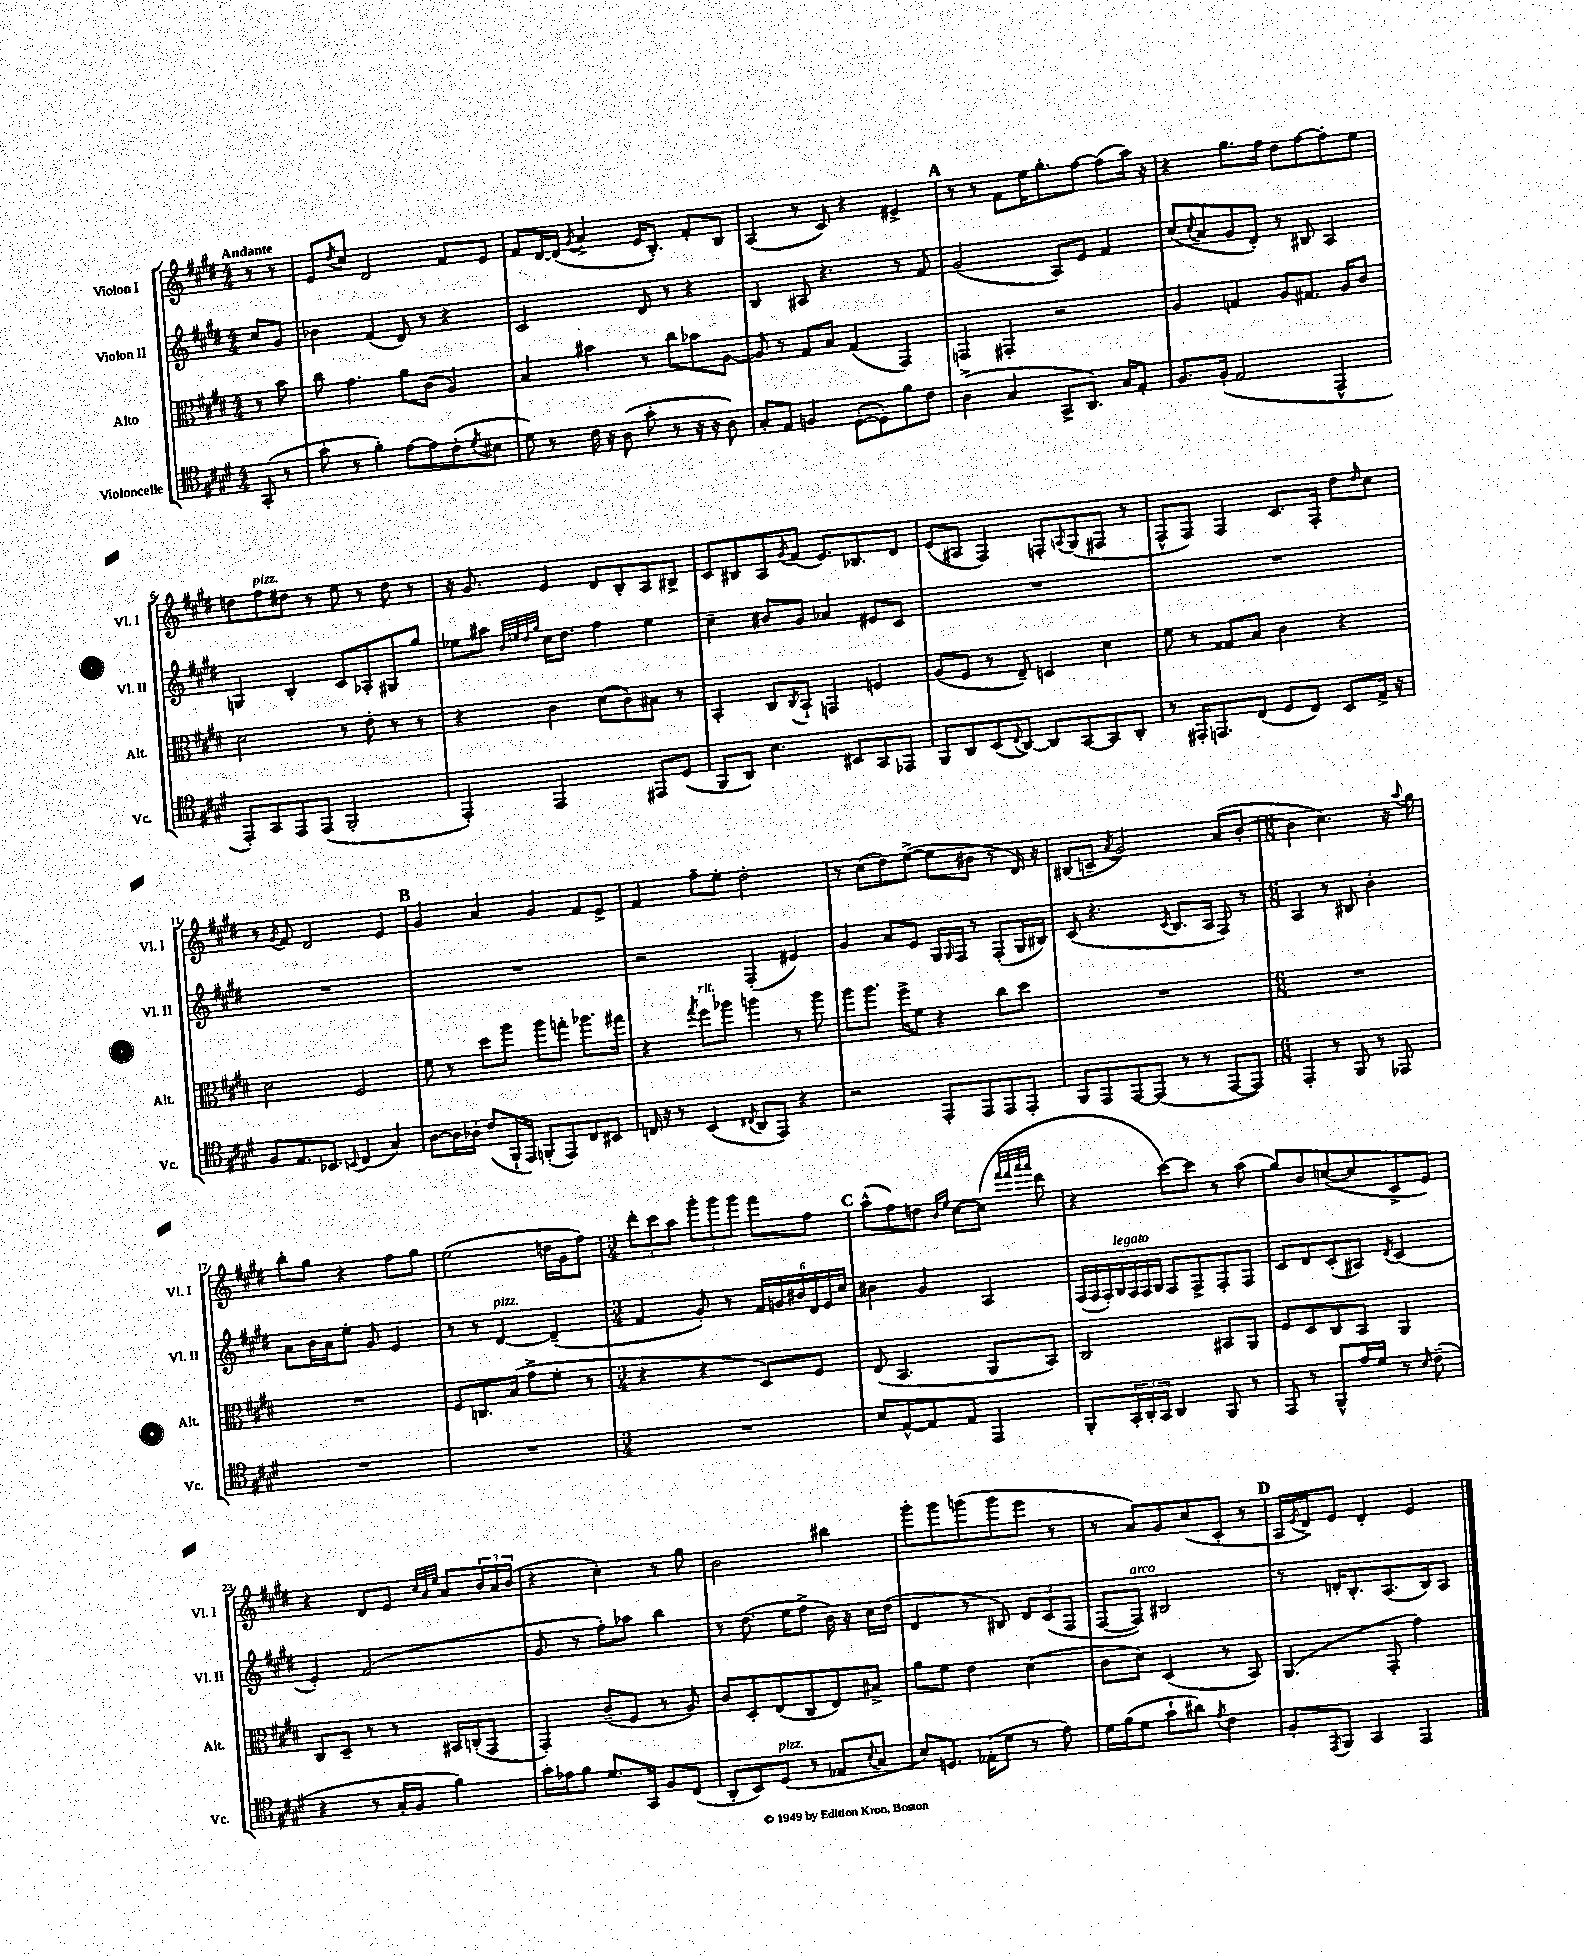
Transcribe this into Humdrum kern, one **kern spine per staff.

**kern	**kern	**kern	**kern
*staff4	*staff3	*staff2	*staff1
*clefC4	*clefC3	*clefG2	*clefG2
*k[f#c#g#d#]	*k[f#c#g#d#]	*k[f#c#g#d#]	*k[f#c#g#d#]
*M4/4	*M4/4	*M4/4	*M4/4
(8GG#'	8r	8cc#	8r
8r	8b	8g#	8r
=	=	=	=
8g#'	8cc#	4b-	8e
.	.	.	8qdd#
8r	4.g#	.	8cc#
4f#')	.	(4f#	2d#
[8e	8a	8d#)	.
8e]	(8c#	8r	.
(8c#'	4A)	4r	8f#
8qd#	.	.	.
8B#	.	.	8e
=	=	=	=
8d#)	4B	2c#	8f#
8r	.	.	[16d#
.	.	.	(16d#]
.	.	.	8qg#
16c#	4b#	.	4a^
16r	.	.	.
(8A	.	.	.
8g#'	8r	8d#	16e
.	.	.	8.B')
8r	8cc#	8r	.
16r	8b-	4r	8f#'
16r	.	.	.
8A)	[8A	.	8B
=	=	=	=
8G#'	8A]	4B	(4A
8E	8r	.	.
4F	8G#	8A#	8r
.	8B	4.r	8c#)
([8D#'	(4G#	.	4r
8D#'])	.	.	.
8f#	4GG#)	8r	4e#^
8c#	.	8f#	.
=	=	=	=
(4A^	4GG	(2g#	8r
.	.	.	8r
4G#	4GG#'	.	8f#
.	.	.	16ee
.	.	.	8.gg#'
8GG#^	2r	8A)	.
8.AA)	.	8e	[8ff#
.	.	4f#	(8ff#]
16G#	.	.	.
8E'	.	.	16aa)
.	.	.	16r
=	=	=	=
8.F#	4A	(8cc#	4r
.	.	8qqcc#	.
.	.	8a	.
(16F#'	.	.	.
2E	4G	8g#	8.gg#
.	.	8d#')	.
.	.	.	16ff#
.	8A	8r	8dd#
.	8.G#	8B#	[8ff#
4EE^^	.	4A	8ff#']
.	16A	.	.
.	8c#	.	8ee
=	=	=	=
8EE')	2d#	4G	8dd
8GG#	.	.	8ff#
8EE	.	4B'	8dd#
(8EE	.	.	8r
2FF#'	8r	8c#	8ee
.	8e'	8A-'	8r
.	8r	8G#	8dd#
.	8r	8gg#	8r
=	=	=	=
4EE')	4r	8ee-	16r
.	.	.	8.g#
.	.	8aa#	.
.	.	32qqb	.
.	.	32qqee	.
.	.	32qqdd#	.
.	.	32qqgg#	.
2EE	4c#	16cc#	4e
.	.	8.dd#	.
.	(8d#	4ff#	8d#
.	8c#)	.	8B'
8EE#	8B#	4ee	8A
(8D#	8r	.	8B#^
=	=	=	=
8FF#	4BB'	4cc#~	8c#
8AA)	.	.	8B#
4.B	8C#	8b#	8A
.	8qC#	.	8qg#
.	8BB`	8g#	(8f#
.	4GG	4a-	8.e)
8BB#	.	.	.
.	.	.	8.B-
8GG#	4F	8e#	.
8EE-	.	8c#	8d#
=	=	=	=
8FF#	(8A	1r	(8e
8AA	8F#	.	8A#
(8BB	8r	.	4F#)
8qqC#	.	.	.
[8AA)	8E~)	.	.
8AA]	4D	.	8F'
.	.	.	8qqA
[8GG#	.	.	(8G#
8GG#]	4d#	.	8F#
8AA'	.	.	8r
=	=	=	=
8r	8f#	1r	8F#^^
16EE#'	8r	.	8F#)
8.EE	.	.	.
.	8G##	.	4F#
(8C#	8B	.	.
8D#	4c#	.	8.c#
8C#)	.	.	.
.	.	.	16F#'
8BB	4r	.	8dd#
.	.	.	16qqdd#
16E^	.	.	8cc#
16r	.	.	.
=	=	=	=
8F#	2d#	1r	8r
.	.	.	8qg#
8.E	.	.	8f#
.	.	.	2d#
8.BB-	.	.	.
8qqBB	.	.	.
(4C#	2F#	.	.
4G#)	.	.	4e
=	=	=	=
[8A	8f#	1r	4g#
16A]	8r	.	.
16A-'	.	.	.
(8c#	8dd#	.	4a
16FF#`	8aa	.	.
16EE)	.	.	.
(8FF'	8aa	.	4g#
8EE)	8gg'	.	.
8C#	8.aa-	.	8f#
8BB#	.	.	8e^
.	16gg#	.	.
=	=	=	=
16C	4r	2r	4f#
16r	.	.	.
8r	.	.	.
.	8qgg#	.	.
(4BB	8ff#	.	8ff#~
.	8aa-	.	8ee'
8qqC#	.	.	.
8AA	4aa	(4F#'	2dd#'
8EE)	.	.	.
4r	8r	4e#)	.
.	8aa	.	.
=	=	=	=
2r	8aa	4g#	8r
.	8.aa	.	(8cc#
.	.	8a	8dd#)
.	16ff#^	.	.
.	8f#	8e	([8ee^
8EE'	4r	16G#	8ee]
.	.	16qqG#	.
.	.	16F#	.
8EE	.	8r	8b#
8EE	8cc#	(8F#'	8r
8EE'	8dd#	16G#	16d#)
.	.	16B#)	16r
=	=	=	=
8FF#	1r	(8c#	(8B#
8EE	.	4.r	8c~
.	.	.	8qa
[8EE	.	.	2g#)
(8EE]	.	.	.
.	.	8qc#	.
8r	.	8.B	.
8r	.	.	.
.	.	16A	.
[8EE	.	8F#)	(8a
8EE])	.	8r	[8b'
=	=	=	=
*M6/8	*M6/8	*M6/8	*M6/8
4EE'	2.r	4A	4b]
8r	.	8r	4.cc#)
8FF#	.	8B#	.
8r	.	4b'	.
8EE-	.	.	16r
.	.	.	8qqaa
.	.	.	16gg#
=	=	=	=
2.r	2.r	8a	8bb'
.	.	16b	8gg#
.	.	16a	.
.	.	8ee'	4r
.	.	8g#	.
.	.	4e	8ff#
.	.	.	8gg#
=	=	=	=
2.r	8F#	8r	(2ee
.	8.C	8r	.
.	.	[4d#	.
.	(16B	.	.
.	8g#^	.	.
.	8f#'	(4d#~]	16dd
.	.	.	16g#
.	8r	.	8ff#)
=	=	=	=
*M3/4	*M3/4	*M3/4	*M3/4
2.r	4r	4f#	12ddd#'
.	.	.	12ccc#
.	.	.	12aa
.	4r	8g#')	12ggg#'
.	.	.	12ggg#
.	.	8r	.
.	.	.	12ggg#
.	8D#)	24f#	8fff#
.	.	24g	.
.	.	24b#	.
.	8F#	24d#	8ff#
.	.	24e	.
.	.	24cc#	.
=	=	=	=
8B	(8E	4b#	(8aa^^
[8E^^	4.BB	.	8ff#)
8E]	.	4g#	8dd
.	.	.	16qqb
.	.	.	16qqee
8E	.	.	[8cc#
4EE	8AA	4A	(8cc#]
.	.	.	32qqfff#
.	.	.	32qqfff#
.	.	.	32qqaaa
.	.	.	32qqaaa
.	8BB)	.	8ddd#
=	=	=	=
8FF#'	2C#	(28F#	4r
.	.	28F#	.
.	.	28F#')	.
.	.	28G#	.
24GG#'	.	.	.
.	.	28F#	.
24AA'	.	.	.
.	.	28F#	.
24GG#	.	.	.
.	.	28G#	.
4AA	.	8F#	[8ccc#)
.	.	8F#^	8ccc#]
8FF#	8BB#	8F#'	8r
8r	8AA	8F#	(8aa
=	=	=	=
8EE	8F#	8c#	8gg#)
8r	8D#	8d#	8b
8FF#^^	8C#	(8c#'	([8cc
16e	8BB	8A#)	8cc]
16d#	.	.	.
.	.	8qd#	.
8r	4AA	(4c#	8c#^
16qqB	.	.	.
(8c#~	.	.	8e)
=	=	=	=
4r	8C#	4e')	4r
.	8D#~	.	.
8r	8r	(2f#	8d#
16G#'	8r	.	8e
16F#	.	.	.
.	.	.	32qqcc#
.	.	.	32qqa
.	.	.	32qqee
4f#)	16BB#	.	8a
.	(16C'	.	.
.	8GG#	.	24b
.	.	.	24a
.	.	.	(24b
=	=	=	=
16g#'	4GG#')	8g#	4r
16e-	.	.	.
8f#	.	8r	.
8.d#	(8c#~	8ff#')	4cc#')
.	8F#	8aa-	.
16GG#	.	.	.
8F#	8r	4bb	8r
(8C#	8A)	.	8gg#
=	=	=	=
8AA'	8c#	8r	2b
8BB)	8D#'	(8.dd#	.
(8D#	(8E	.	.
.	.	16ee	.
8r	8C#	8ff#^	.
8E-	8E)	16b)	4bb#
.	.	16r	.
8qqB	.	.	.
8G#	8B#^	16cc#	.
.	.	(16dd#	.
=	=	=	=
8B)	8a	4d#	8ggg#'
8.D	8f#	.	8ggg#
.	4e	8r	(8ggg
(16E-'	.	.	.
8d#	.	8B#)	8ggg
8r	(4d#	12d#	8eee
.	.	(12c#	.
8e)	.	.	8r
.	.	12F#	.
=	=	=	=
16d#	8c#	[8F#	8r
(16f#	.	.	.
8d#	8d#)	8F#])	8a)
8g#`	(4D#	2B#	8g#
8a#)	.	.	(8cc#
8qe	.	.	.
4c#	8r	.	8c#'
.	8BB)	.	8r
=	=	=	=
8F#'	(4.AA	8r	16A
.	.	.	8qe
.	.	.	16d#^)
8qEE	.	.	.
8FF#	.	16d'	8e
.	.	8.B'	.
4GG#	.	.	4d#'
.	8GG#'	(8.A	.
4EE	4g#)	.	4e
.	.	16B)	.
.	.	8A	.
==	==	==	==
*-	*-	*-	*-
